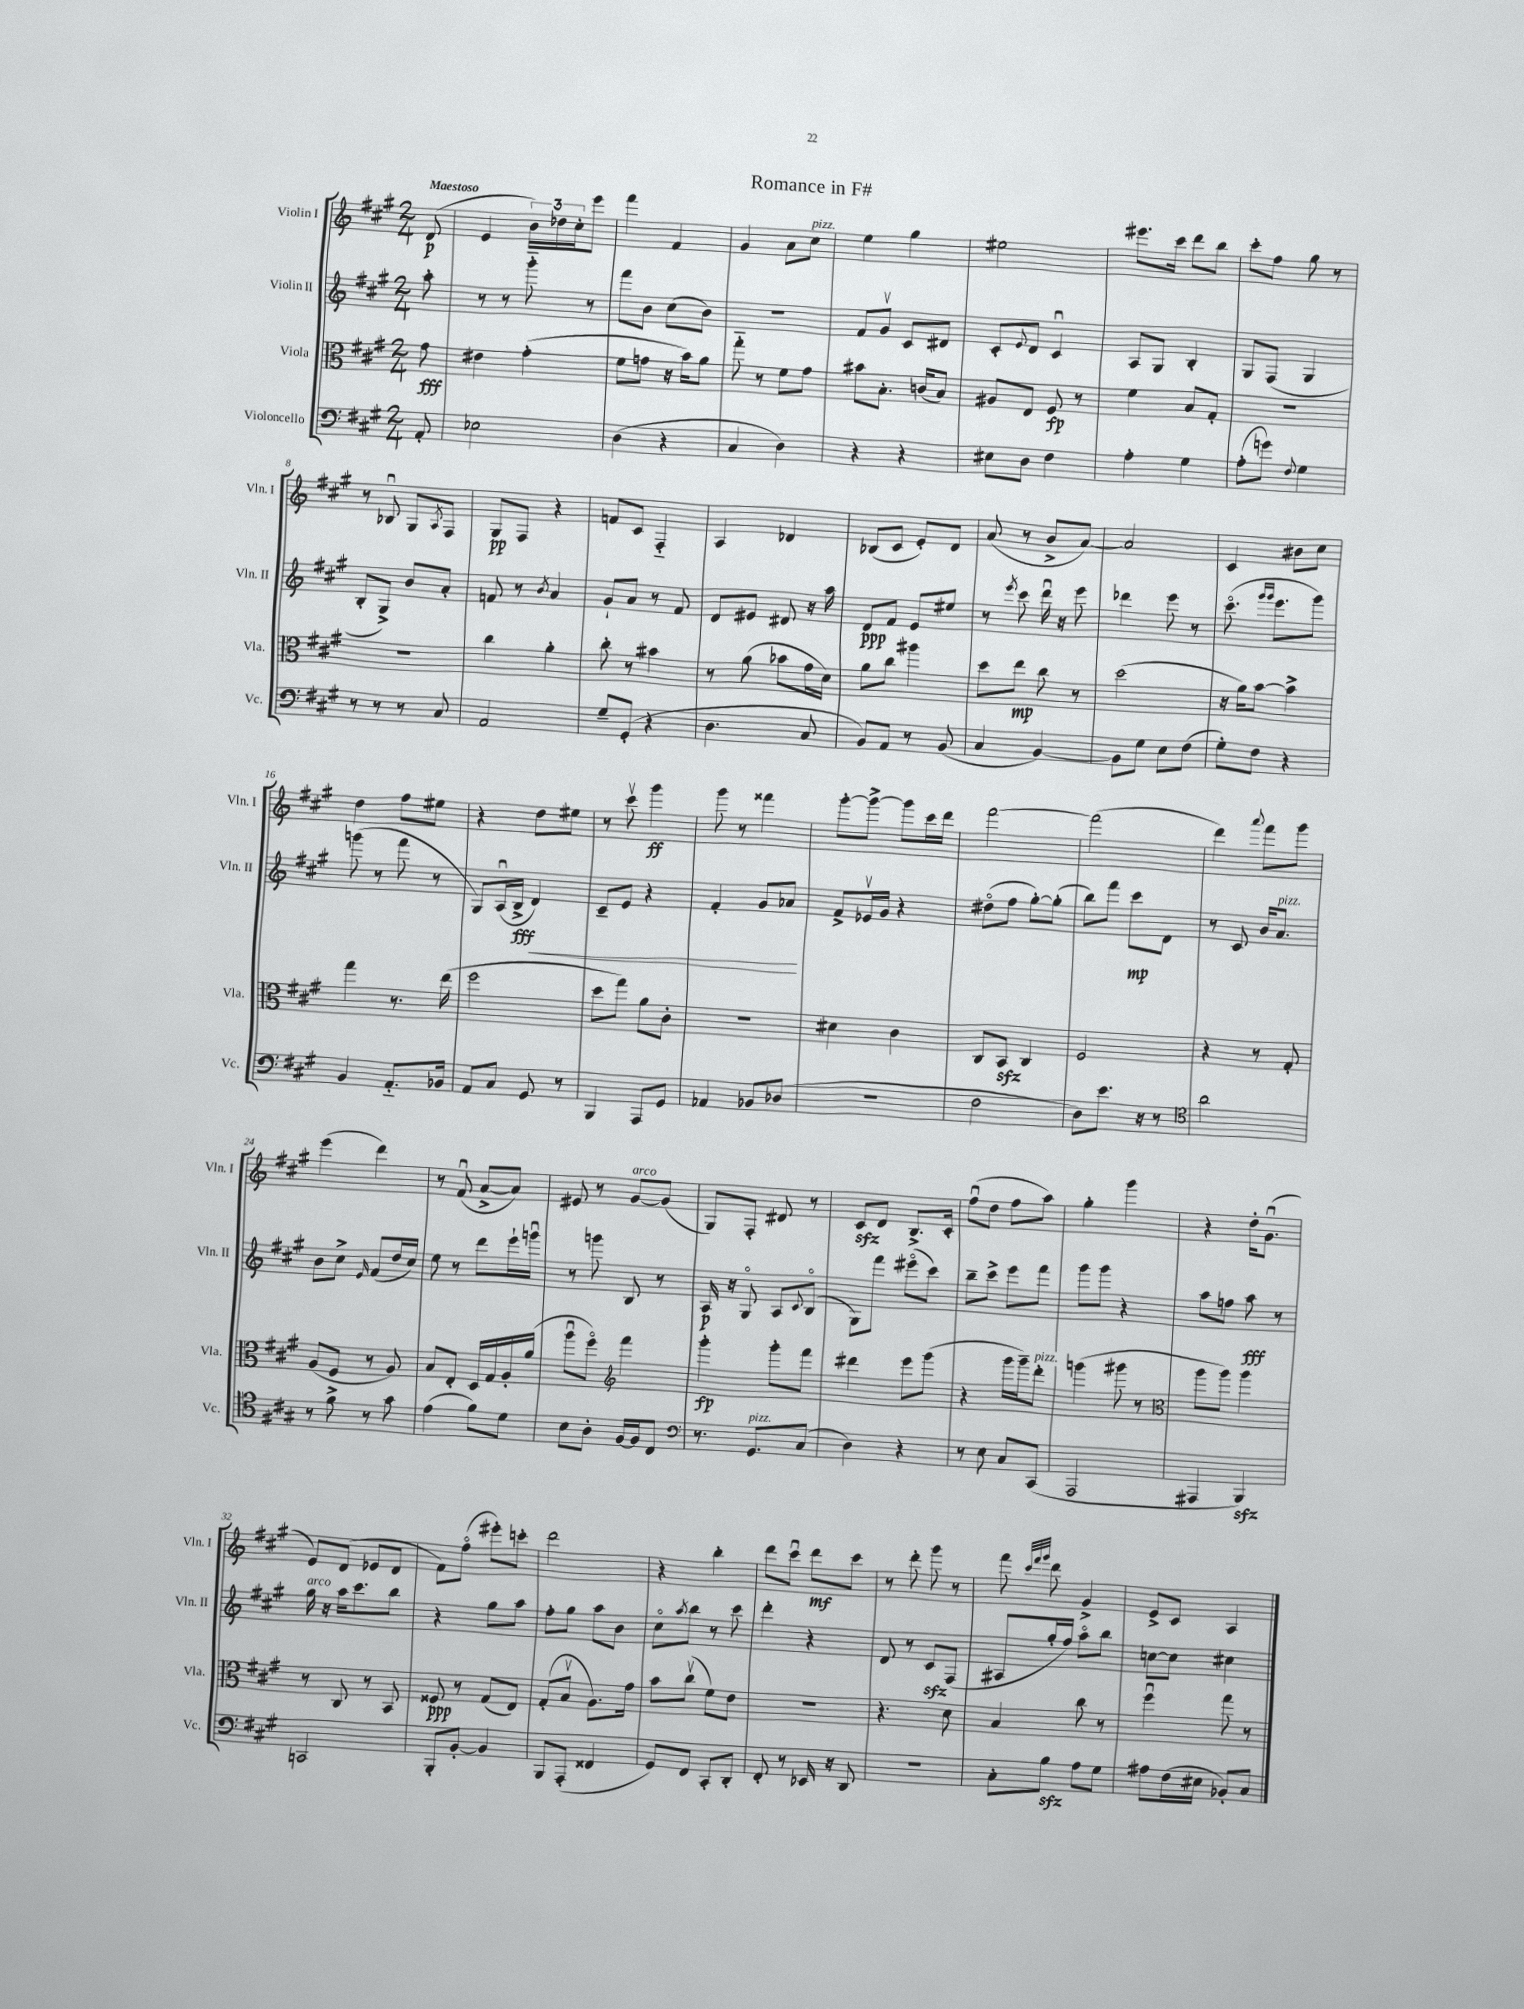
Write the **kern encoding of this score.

**kern	**kern	**kern	**kern
*staff4	*staff3	*staff2	*staff1
*clefF4	*clefC3	*clefG2	*clefG2
*k[f#c#g#]	*k[f#c#g#]	*k[f#c#g#]	*k[f#c#g#]
*M2/4	*M2/4	*M2/4	*M2/4
8AA'	8g#	8aa'	(8d
=	=	=	=
2E-	4e#	8r	4e
.	.	8r	.
.	(4g#'	8ggg#'~	24b)
.	.	.	24dd-
.	.	.	24cc#'
.	.	8r	8eee
=	=	=	=
(4D	8f#	8fff#	4fff#
.	8g	8b	.
4r	16r	(8cc#	4f#
.	16b)	.	.
.	8a	8b)	.
=	=	=	=
4C#	8gg#'~	2r	4g#
.	8r	.	.
4D)	8f#	.	8a
.	8g#	.	8cc#
=	=	=	=
4r	8b#	8f#	4ee
.	8.B'	8g#v	.
4r	.	8c#	4gg#
.	(16c	.	.
.	8B)	8d#	.
=	=	=	=
8E#	8A#	8c#'	2ee#
.	.	8qqe	.
8D	8E	8d	.
4F#	8F#	4c#u	.
.	8r	.	.
=	=	=	=
4A'	4f#	8A	8.eee#
.	.	8G#	.
.	.	.	16ccc#
4G#	8B	4B'	8ddd
.	8G#'	.	8bb
=	=	=	=
(8A'	2r	8G#	8ccc#'
8g)	.	(8F#	8ff#
8qqF#	.	.	.
4G#	.	4G#	8gg#
.	.	.	8r
=	=	=	=
8r	2r	8B'	8r
8r	.	8G#^)	8B-u
8r	.	8b	8G#
.	.	.	8qA
8C#	.	8a'	8F#
=	=	=	=
2AA	4cc#	8f	8G#
.	.	8r	8F#
.	.	8qb	.
.	4a'	4a	4r
=	=	=	=
8G#~	8cc#'	8g#`	8f
(8GG#'	8r	8a	8c#
4r	4b#	8r	4F#'~
.	.	8f#	.
=	=	=	=
4.D	8r	8d	4A
.	(8a	8e#	.
.	8b-	8d#	4d-
8C#	16g#	16r	.
.	16d)	16aa	.
=	=	=	=
8BB)	8a	8d	(8B-
8AA	8cc#	8f#	8c#
8r	4aa#	8e	8e')
(8BB	.	8ee#	8d
=	=	=	=
4C#	8dd	8r	(8a
.	.	8qeee	.
.	8ee	8ccc#	8r
[4BB)	8cc#	16dddu	8b^
.	.	16r	.
.	8r	8eee	[8a)
=	=	=	=
8BB]	(2dd	4ddd-	2a]
8G#	.	.	.
8E	.	8eee	.
(8F#	.	8r	.
=	=	=	=
8G#')	16r	(8.ccc#o	4c#
.	16a)	.	.
8F#	[8b	.	.
.	.	16qqggg#	.
.	.	16qqggg#	.
.	.	8.eee	.
4r	4b^]	.	8b#
.	.	8ggg#)	8cc#
=	=	=	=
4BB	4gg#	(8ggg	4dd
.	.	8r	.
8.AA'~	8.r	8fff#	8ff#
.	.	8r	8ee#
16BB-	(16ee	.	.
=	=	=	=
8AA	2ff#	8G#)	4r
8C#	.	(16Au	.
.	.	16B^	.
8GG#	.	4d)	8dd
8r	.	.	8ee#
=	=	=	=
4BBB	8dd	8c#~	8r
.	8gg#)	8e	8ccc#v
8AAA	8a	4r	4ggg#
8GG#	8c#'	.	.
=	=	=	=
4AA-	2r	4f#'	8ggg#
.	.	.	8r
8BB-	.	8g#	4fff##
(8D-	.	8a-	.
=	=	=	=
2r	4d#	8f#^	[8ggg#'
.	.	16e-v	8ggg#^_
.	.	16g#	.
.	4c#	4r	8ggg#]
.	.	.	16ccc#
.	.	.	16ddd
=	=	=	=
2F#	8C#	(8dd#o	[2fff#
.	8BB	8ff#	.
.	4C#	[8gg#')	.
.	.	(8gg#']	.
=	=	=	=
8D)	2F#	8bb)	(2fff#]
8.e	.	8fff#	.
.	.	8ccc#	.
16r	.	.	.
8r	.	8d	.
=	=	=	=
*clefC4	*	*	*
2a	4r	8r	4ddd)
.	.	8c#	.
.	.	.	8qqaaa
.	8r	16b	8fff#
.	.	8.a	.
.	8G#'	.	8ggg#
=	=	=	=
8r	(8A	8b	(4eee
8f#^	8F#	8cc#^	.
.	.	16qqe	.
8r	8r	(8f#	4ddd)
8g#	8A)	16dd	.
.	.	16cc#)	.
=	=	=	=
(4e	8B	8ee	8r
.	8E'	8r	(8f#u
8f#)	16D	8ddd	[8a^
.	16G#	.	.
8d	16A'	16eee`	8a])
.	(16a	16gggu	.
=	=	=	=
8B	8aau	8r	8e#
8A'	8ff#o)	8ggg	8r
*	*clefG2	*	*
[16F#	4fff#	8B	[8g#
16F#]	.	.	.
8C#	.	8r	(8g#]
=	=	=	=
*clefF4	*	*	*
8.r	4ggg#'	16A	8G#)
.	.	16r	.
.	.	8G#o	8F#'
8.GG#	.	.	.
.	8ggg#'	8A	8d#
.	.	8qqc#	.
(8C#	8fff#	(8Bo	8r
=	=	=	=
4D)	4ddd#	8G#)	8c#
.	.	8fff#	8d
4r	8eee	(8eee#o	8.B^
.	(8ggg#	8ccc#)	.
.	.	.	16c#'
=	=	=	=
8r	4r	8bb~	(8ff#u
8E	.	8ccc#^	8dd
8C#	16ggg#	8eee	8ff#
.	16ggg#~)	.	.
(8CC#	8ddd'	8fff#	8aa)
=	=	=	=
2AAA	(4ggg	8ggg#	4gg#'
.	.	8ggg#	.
.	8ggg#	4r	4ggg#
.	8r	.	.
=	=	=	=
*	*clefC3	*	*
4AAA#	8aa	8aa	4r
.	8aa)	8ff	.
4BBB)	4aa	8aa	16dd'
.	.	.	(8.g#u
.	.	8r	.
=	=	=	=
2CC	8r	16gg#	8e)
.	.	16r	.
.	8C#	16aa	(8d
.	.	8.ccc#	.
.	8r	.	8e-
.	8BB	8bb	8d
=	=	=	=
8BBB'	8F##	4r	8f#)
[8BB'	8r	.	(8ff#o
4BB]	(8G#	8gg#	8eee#')
.	8E)	8aa	8ccc'
=	=	=	=
8BBB	(8G#'	8ff#'	2ddd
(8AAA'	8Bv	8gg#	.
4FF##	8.A)	8aa	.
.	.	8b	.
.	16g#	.	.
=	=	=	=
8GG#)	8b	8cc#o	4r
.	.	8qaa	.
8FF#	(8cc#v	8bb	.
8CC#'	8f#)	8r	4bb'
8DD'	8e	8ccc#	.
=	=	=	=
8FF#'	2r	4ddd'	8ddd
8r	.	.	8ccc#u
16EE-	.	4r	8ddd
16r	.	.	.
8DD	.	.	8ccc#
=	=	=	=
2r	4.r	8d	8r
.	.	8r	8ddd'
.	.	8c#	8ggg#
.	8d	(8F#	8r
=	=	=	=
8C#'	4B	8A#	8fff#
.	.	.	32qqccc#
.	.	.	32qqfff#
.	.	.	32qqggg#
8B	.	16gg#'	8ddd
.	.	16ff#)	.
8A	8cc#	8aao	4g#^
8G#	8r	8bb	.
=	=	=	=
8A#	4ff#u	[8cc	8e^
(16F#	.	8cc]	8c#
16E#	.	.	.
8BB-')	8gg#	4cc#	4A
8C#	8r	.	.
==	==	==	==
*-	*-	*-	*-
